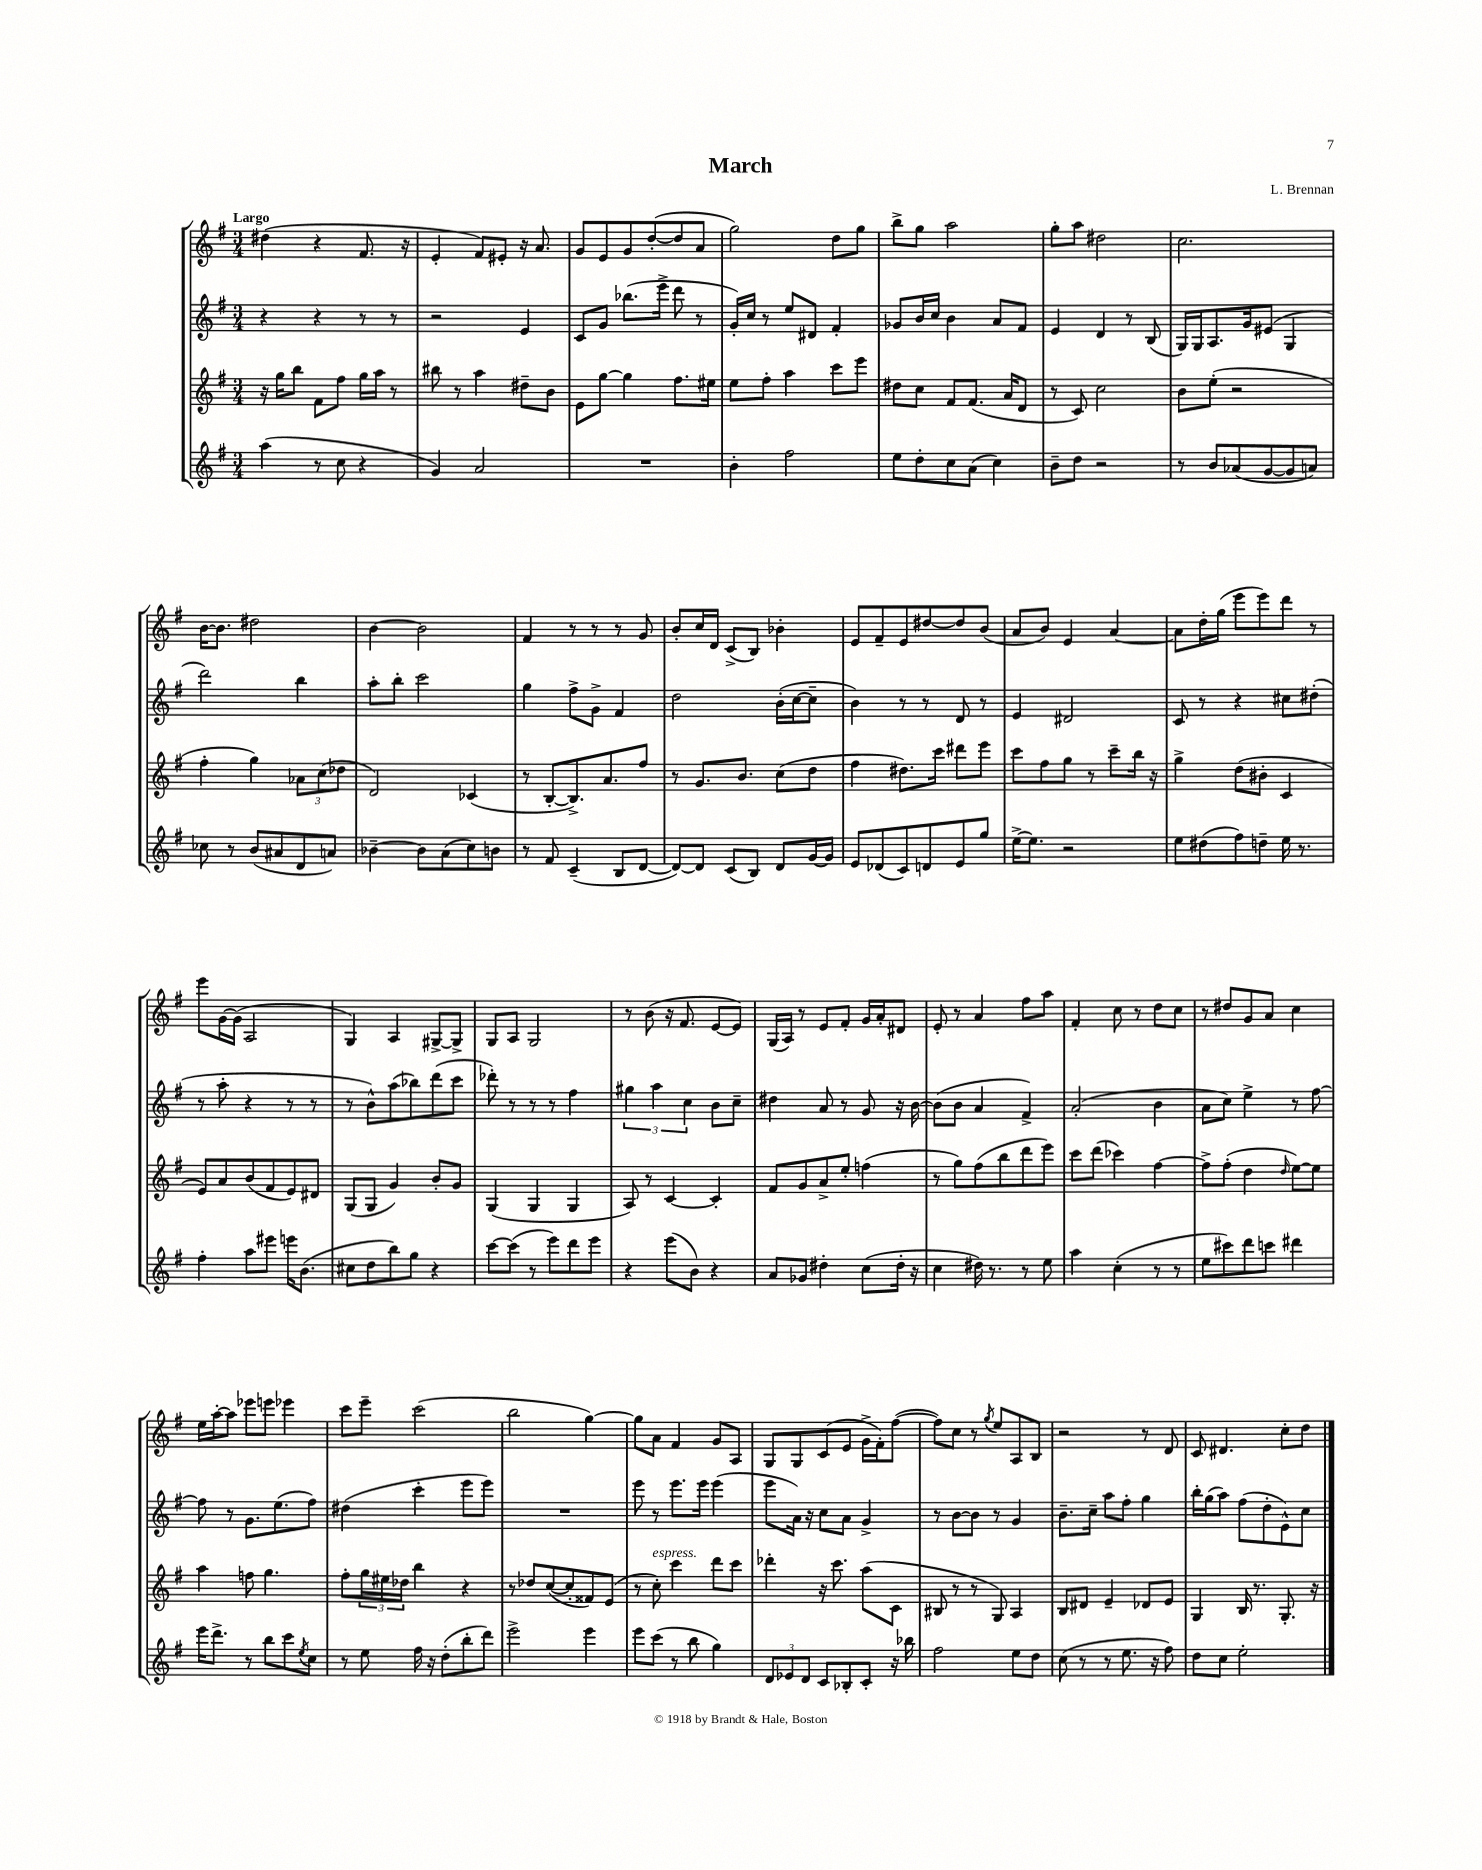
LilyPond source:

\header { title = "March" composer = "L. Brennan" }
<<
\new StaffGroup <<
\new Staff = "s0" {
    \clef treble \key g \major \numericTimeSignature \time 3/4 \tempo "Largo"
    dis''4( r4 fis'8. r16 |
    e'4-. fis'8) eis'8-. r16 a'8. |
    g'8 e'8 g'8 d''8~-.( d''8 a'8 |
    g''2) d''8 g''8 |
    b''8-> g''8 a''2 |
    g''8-. a''8 dis''2 |
    c''2. |
    b'16~ b'8. dis''2 |
    b'4~ b'2 |
    fis'4 r8 r8 r8 g'8 |
    b'8-. c''16 d'16 c'8->( b8) bes'4-. |
    e'8 fis'8-- e'8 dis''8~ dis''8 b'8( |
    a'8 b'8) e'4 a'4~ |
    a'8 d''16-. g''16( e'''8 e'''8) d'''8 r8 |
    e'''8 g'16~ g'16( a2 |
    g4) a4 gis8~-> gis8-> |
    g8 a8 g2 |
    r8 b'8( r16 fis'8. e'8~ e'8) |
    g16( a16) r8 e'8 fis'8-. g'16 a'16-. dis'8 |
    e'8-. r8 a'4 fis''8 a''8 |
    fis'4-. c''8 r8 d''8 c''8 |
    r8 dis''8 g'8 a'8 c''4 |
    e''16 a''16~-. a''8 ees'''8 e'''8 ees'''4 |
    c'''8 e'''8-- c'''2( |
    b''2 g''4~) |
    g''8 a'8 fis'4 g'8 a8 |
    g8 g8 c'8( e'8 g'16-> fis'16-.) fis''8~( |
    fis''8) c''8 r8 \acciaccatura { g''8 } e''8 a8 b8 |
    r2 r8 d'8 |
    c'8 dis'4. c''8-. d''8 \bar "|." |
}
\new Staff = "s1" {
    \clef treble \key g \major \numericTimeSignature \time 3/4
    r4 r4 r8 r8 |
    r2 e'4 |
    c'8 g'8 bes''8.( e'''16-> d'''8 r8 |
    g'16-.) c''16 r8 e''8 dis'8 fis'4-. |
    ges'8 b'16 c''16 b'4 a'8 fis'8 |
    e'4 d'4 r8 b8( |
    g16) g16 a8. g'16 eis'8( g4 |
    d'''2) b''4 |
    a''8-. b''8-. c'''2 |
    g''4 fis''8-> g'8-> fis'4 |
    d''2 b'16-.( c''16~ c''8-- |
    b'4) r8 r8 d'8 r8 |
    e'4 dis'2 |
    c'8 r8 r4 cis''8 dis''8-.( |
    r8 a''8-. r4 r8 r8 |
    r8 b'8-^) a''8( bes''8) d'''8( c'''8 |
    des'''8-.) r8 r8 r8 fis''4 |
    \tuplet 3/2 { gis''4 a''4 c''4 } b'8 c''8-- |
    dis''4 a'8 r8 g'8 r16 b'16~ |
    b'8( b'8 a'4 fis'4->) |
    a'2-.( b'4 |
    a'8 c''8) e''4-> r8 fis''8~ |
    fis''8 r8 g'8. e''8.( fis''8) |
    dis''4( c'''4-. e'''8 e'''8) |
    R2. |
    e'''8 r8 e'''8. e'''16 e'''4( |
    e'''8 a'16) r16 c''8 a'8 g'4-> |
    r8 b'8~ b'8 r8 g'4 |
    b'8.-- c''16-- a''8 fis''8-. g''4 |
    b''16-. g''16( a''8) fis''8( d''8-. e'8-^) c''8 \bar "|." |
}
\new Staff = "s2" {
    \clef treble \key g \major \numericTimeSignature \time 3/4
    r16 g''16 b''8 fis'8 fis''8 g''16 a''16 r8 |
    bis''8 r8 a''4 dis''8-- b'8 |
    e'8 g''8~ g''4 fis''8. eis''16 |
    e''8 fis''8-. a''4 c'''8 e'''8 |
    dis''8 c''8 fis'8 fis'8.( a'16 d'8 |
    r8 c'8) c''2 |
    b'8 e''8-.( r2 |
    fis''4-. g''4) \tuplet 3/2 { aes'8 c''8( des''8 } |
    d'2) ces'4( |
    r8 b8~-. b8.->) a'8. fis''8 |
    r8 g'8. b'8. c''8( d''8 |
    fis''4 dis''8.) c'''16 dis'''8 e'''8 |
    c'''8 fis''8 g''8 r8 c'''8-- b''16 r16 |
    g''4-> d''8( bis'8-. c'4 |
    e'8) a'8 b'8( fis'8 e'8) dis'8 |
    g8( g8 g'4) b'8-. g'8 |
    g4( g4 g4 |
    a8) r8 c'4~ c'4-. |
    fis'8 g'8 a'8-> e''8-. f''4( |
    r8 g''8) fis''8( b''8 d'''8 e'''8) |
    c'''8 d'''8( ces'''4) fis''4~ |
    fis''8-> fis''8-.( d''4 \grace { d''16 } e''8~) e''8 |
    a''4 f''8 g''4. |
    fis''8-. \tuplet 3/2 { g''16 eis''16 des''16 } b''4 r4 |
    r8 des''8 c''8~( c''8-. fisis'8) e'8( |
    r8 c''8-.^\markup { \italic "espress." }) c'''4 d'''8 c'''8 |
    des'''4-. r16 c'''8. a''8( c'8 |
    bis8 r8 r8 g8) a4 |
    b8 dis'8 e'4-- des'8 e'8 |
    g4 b16 r8. g8.-. r16 \bar "|." |
}
\new Staff = "s3" {
    \clef treble \key g \major \numericTimeSignature \time 3/4
    a''4( r8 c''8 r4 |
    g'4) a'2 |
    R2. |
    b'4-. fis''2 |
    e''8 d''8-. c''8 a'8( c''4) |
    b'8-- d''8 r2 |
    r8 b'8 aes'8( g'8~ g'8 a'8) |
    ces''8 r8 b'8( ais'8 d'8 a'8) |
    bes'4~-- bes'8 a'8( c''8) b'8 |
    r8 fis'8 c'4--( b8 d'8~ |
    d'8~) d'8 c'8( b8) d'8 g'16~ g'16 |
    e'8 des'8( c'8) d'8 e'8 g''8 |
    e''16~-> e''8. r2 |
    e''8 dis''8( fis''8) d''8-- e''16 r8. |
    fis''4-. a''8 eis'''8 e'''16 b'8.( |
    cis''8 d''8 b''8) g''8 r4 |
    c'''8~ c'''8( r8 e'''8) d'''8 e'''8 |
    r4 e'''8( b'8) r4 |
    a'8 ges'8 dis''4-. c''8( dis''16-. r16 |
    c''4 dis''16) r8. r8 e''8 |
    a''4 c''4-.( r8 r8 |
    e''8 cis'''8) d'''8 c'''8 dis'''4 |
    e'''16 d'''8.-> r8 b''8 c'''8 \acciaccatura { e''8 } c''8 |
    r8 e''8 fis''16 r16 d''8-.( b''8-. d'''8) |
    e'''2-> e'''4 |
    e'''8 c'''8( r8 b''8 g''4) |
    \tuplet 3/2 { d'8 ees'8 d'8 } c'8 bes8-. c'8-. r16 bes''16 |
    fis''2 e''8 d''8 |
    c''8( r8 r8 e''8. r16 fis''8) |
    d''8 c''8 e''2-. \bar "|." |
}
>>
>>
\layout { \context { \Score \remove "Bar_number_engraver" } }
